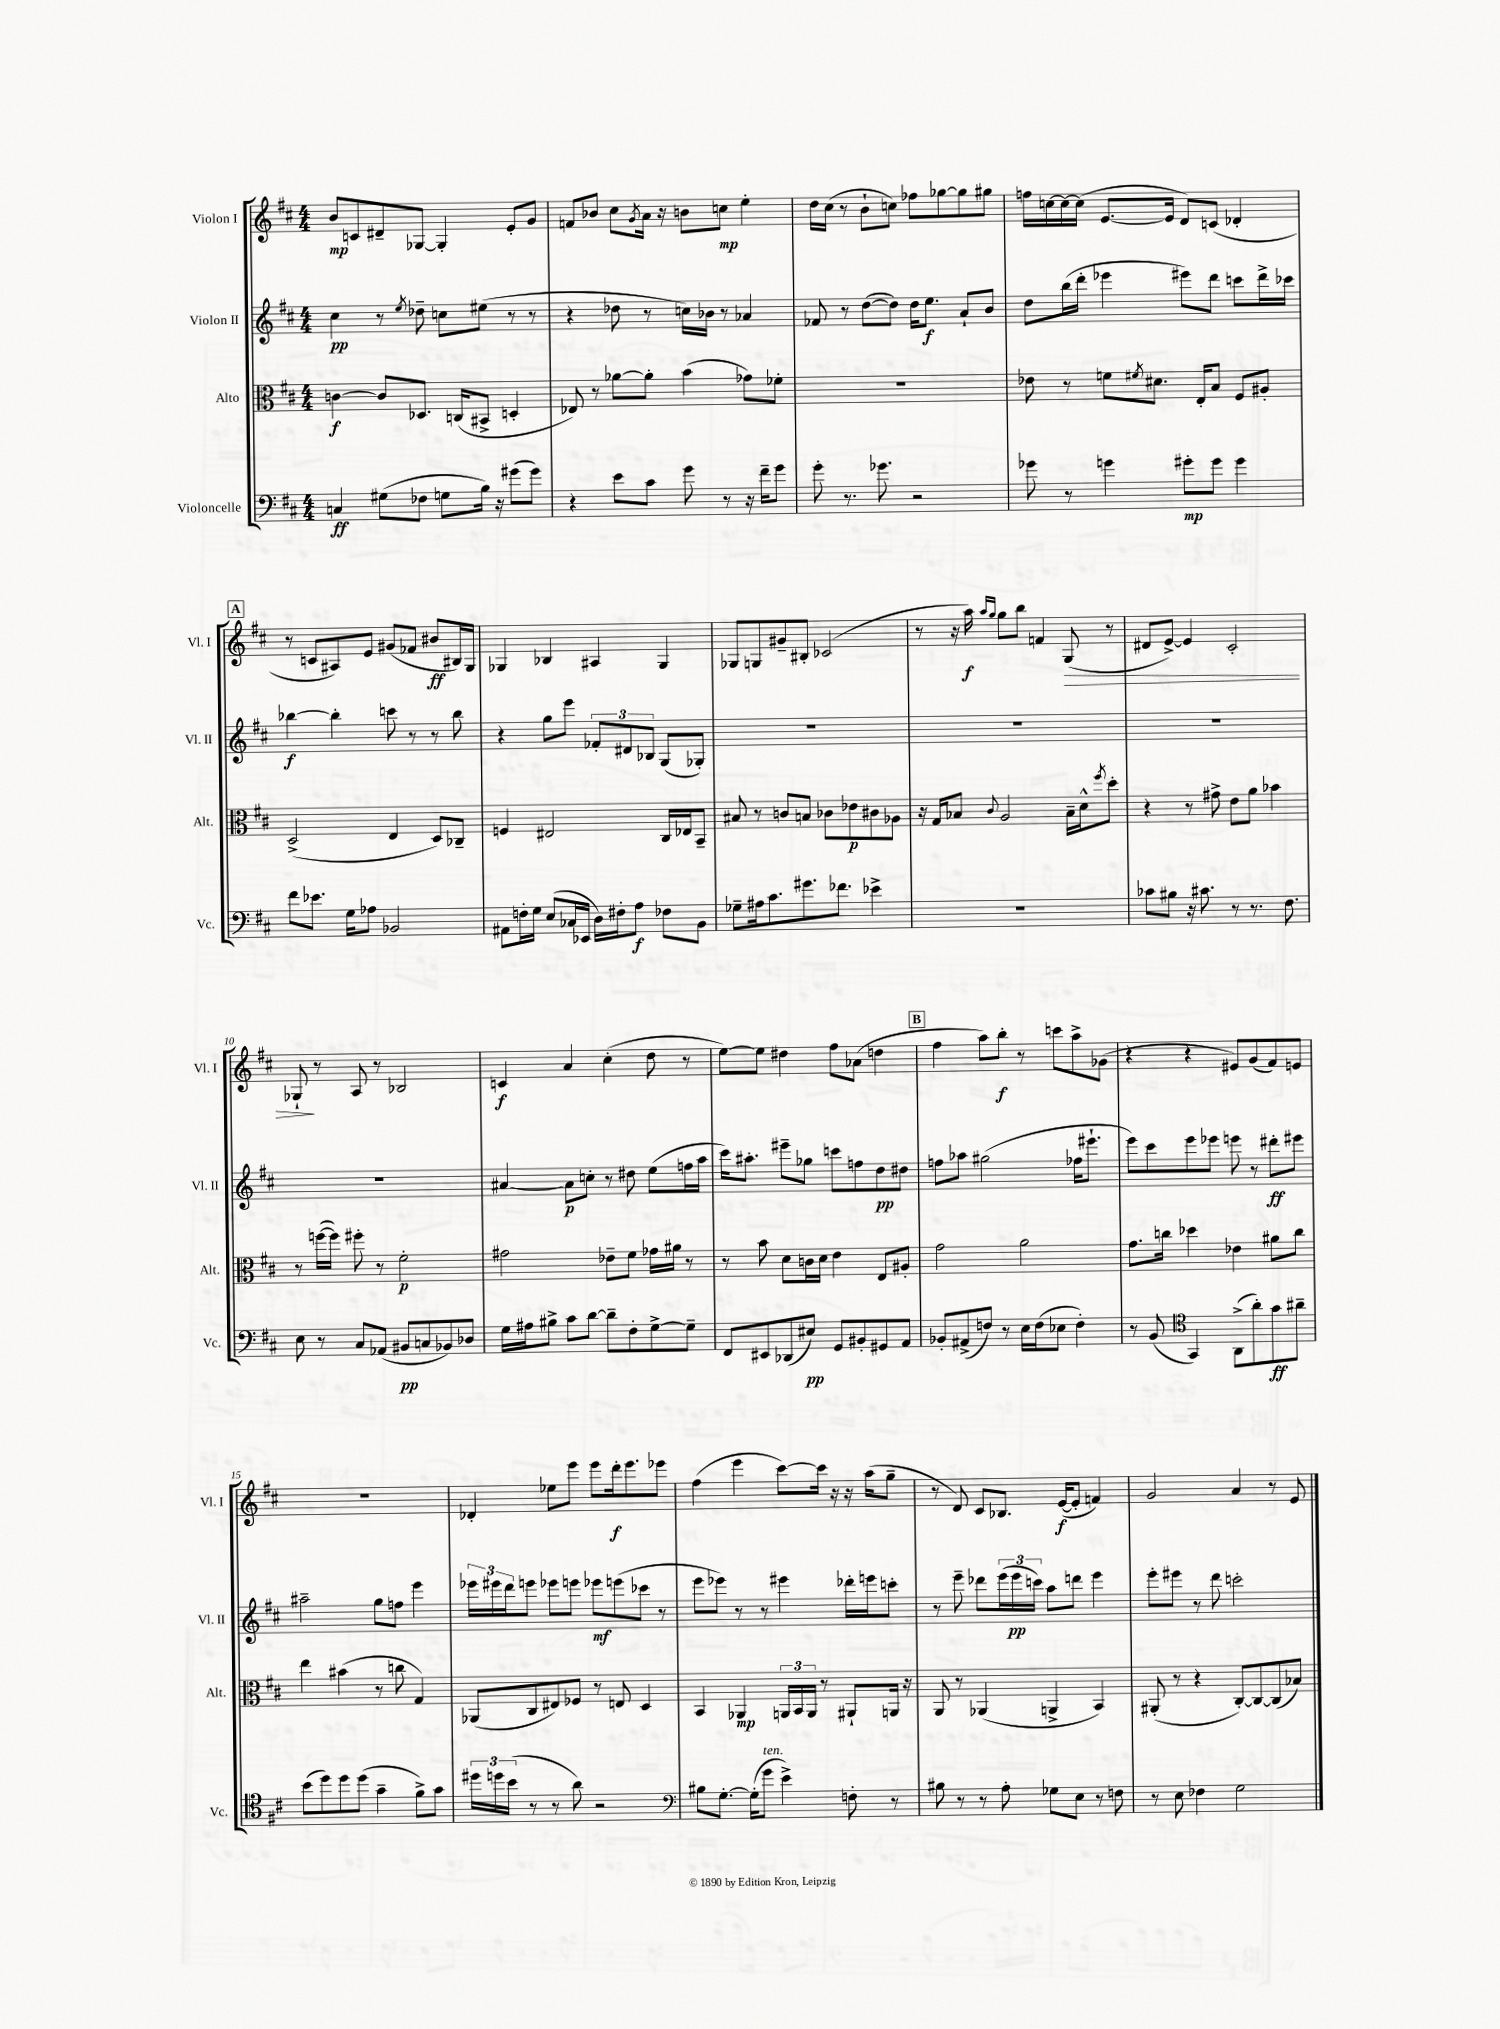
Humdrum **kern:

**kern	**dynam	**kern	**dynam	**kern	**dynam	**kern	**dynam
*part4	*part4	*part3	*part3	*part2	*part2	*part1	*part1
*staff4	*staff4	*staff3	*staff3	*staff2	*staff2	*staff1	*staff1
*I"Violoncelle	*	*I"Alto	*	*I"Violon II	*	*I"Violon I	*
*I'Vc.	*	*I'Alt.	*	*I'Vl. II	*	*I'Vl. I	*
*clefF4	*	*clefC3	*	*clefG2	*	*clefG2	*
*k[f#c#]	*	*k[f#c#]	*	*k[f#c#]	*	*k[f#c#]	*
*M4/4	*	*M4/4	*	*M4/4	*	*M4/4	*
=1	=1	=1	=1	=1	=1	=1	=1
4Cn/	ff	[4cn\	f	4cc#\	pp	8b/L	mp
.	.	.	.	.	.	8cn/	.
(8G#X\L	.	8c/L]	.	8r	.	8d#X~/	.
.	.	.	.	8qee/	.	.	.
8F-X\J	.	8.D-X/J	.	8dd-X~\	.	[8G-X/J	.
8Gn\L	.	.	.	8ccn\L	.	4G-'/]	.
.	.	(16Cn/KL	.	.	.	.	.
16B\Jk)	.	8BB#X^/J	.	(8ee#X\J	.	.	.
16r	.	.	.	.	.	.	.
(8g#X\L	.	4Dn'/	.	8r	.	8e'/L	.
8g#\J)	.	.	.	8r	.	8g/J	.
=2	=2	=2	=2	=2	=2	=2	=2
4r	.	8E-X/)	.	4r	.	8fn/L	.
.	.	8r	.	.	.	8b-X/J	.
8e\L	.	[8a-X\L	.	8dd-X\	.	8cc#\L	.
.	.	.	.	.	.	8qg/	.
8c#\J	.	8a-'\J]	.	8r	.	16a\Jk	.
.	.	.	.	.	.	16r	.
8g\	.	(4b\	.	16ccn\LL)	.	8bn\L	.
.	.	.	.	16b-X\JJ	.	.	.
8r	.	.	.	8r	.	8ccn\J	mp
16r	.	8g-X\L)	.	4a-X/	.	4ee'\	.
16f#~\KL	.	.	.	.	.	.	.
8g\J	.	8f-X'\J	.	.	.	.	.
=3	=3	=3	=3	=3	=3	=3	=3
8g'\	.	1r	.	8f-X/	.	16dd\LL	.
.	.	.	.	.	.	(16cc#\JJ	.
8.r	.	.	.	8r	.	8r	.
.	.	.	.	([8dd\L	.	8b`\L	.
8.g-X\	.	.	.	.	.	.	.
.	.	.	.	8dd\J])	.	8ccn\J)	.
2r	.	.	.	16dd\KL	.	8ff-X\L	.
.	.	.	.	8.ee\J	f	.	.
.	.	.	.	.	.	[8gg-X\	.
.	.	.	.	8a`/L	.	8gg-\]	.
.	.	.	.	8b/J	.	8gg#X\J	.
=4	=4	=4	=4	=4	=4	=4	=4
8g-X\	.	8e-X\	.	8dd\L	.	16ffn\LL	.
.	.	.	.	.	.	[16ccn\	.
8r	.	8r	.	(16bb\L	.	16cc\_	.
.	.	.	.	16ddd'\JJ	.	(16cc\JJ]	.
4gn\	.	8fn\L	.	4eee-X\	.	[8.e/L	.
.	.	8qf#X/	.	.	.	.	.
.	.	8.d#X\J	.	.	.	.	.
.	.	.	.	.	.	16e/Jk]	.
8g#X'\L	mp	.	.	8eee#X\L)	.	8d/L)	.
.	.	16E'/KL	.	.	.	.	.
8g#\J	.	8B/J	.	8ddd\J	.	(8cn/J	.
4g#\	.	8F#/L	.	8cccn\L	.	4d-X'/	.
.	.	8A#X'/J	.	16ddd^\L	.	.	.
.	.	.	.	16ccc-X\JJ	.	.	.
!!LO:LB:g=z
!!LO:REH:place=s1:t=A
=5	=5	=5	=5	=5	=5	=5	=5
8f#\L	.	(2D^/	.	[4bb-X\	f	8r	.
8.e-X\J	.	.	.	.	.	8cn/L	.
.	.	.	.	4bb-'\]	.	8A#X/)	.
16G\KL	.	.	.	.	.	.	.
8A-X\J	.	.	.	.	.	8e/J	.
2BB-X/	.	4E/	.	8cccn\	.	(8g#X/L	.
.	.	.	.	8r	.	8f-X/J	.
.	.	8D/L)	.	8r	.	8b#X/L	ff
.	.	8C-X~/J	.	8bb-\	.	16B#X/L)	.
.	.	.	.	.	.	16G/JJ	.
=6	=6	=6	=6	=6	=6	=6	=6
8AA#X\L	.	4Fn/	.	4r	.	4G-X/	.
16Fn'\L	.	.	.	.	.	.	.
16G\JJ	.	.	.	.	.	.	.
(8E/L	.	2E#X/	.	8gg\L	.	4B-X/	.
16C-X/L	.	.	.	8eee\J	.	.	.
16EE-X/JJ	.	.	.	.	.	.	.
16D\LL)	.	.	.	12f-X'/L	.	4A#X/	.
16F#X'\J	.	.	.	.	.	.	.
.	.	.	.	12d#X/	.	.	.
8A\J	f	.	.	.	.	.	.
.	.	.	.	12B-X/J	.	.	.
8F-X\L	.	16C#/LL	.	(8G/L	.	4G-/	.
.	.	16E-X/J	.	.	.	.	.
8BB\J	.	8BB~/J	.	8G-X'/J)	.	.	.
=7	=7	=7	=7	=7	=7	=7	=7
8G-X~\L	.	8B#X/	.	1r	.	8G-X/L	.
16A#X\k	.	8r	.	.	.	8Gn/	.
8.c#\	.	.	.	.	.	.	.
.	.	8cn/L	.	.	.	8g#X~/	.
8.g#X\	.	8Bn/J	.	.	.	8B#X'/J	.
.	.	8c-X\L	.	.	.	(2c-X/	.
8.f-X\J	.	.	.	.	.	.	.
.	.	8e-X\	p	.	.	.	.
4e-X^\	.	8c#X\	.	.	.	.	.
.	.	8A-X\J	.	.	.	.	.
=8	=8	=8	=8	=8	=8	=8	=8
1r	.	16r	.	1r	.	8r	.
.	.	16G/KL	.	.	.	.	.
.	.	8B-X/J	.	.	.	16r	.
.	.	.	.	.	.	16aa\)	f
.	.	.	.	.	.	16qqaa/LL	.
.	.	8qqc#/	.	.	.	16qqgg/JJ	.
.	.	2A/	.	.	.	8gg\L	.
.	.	.	.	.	.	8bb\J	.
.	.	.	.	.	.	4fn/	.
!	!	!	!	!	!	!	!LO:HP:b
.	.	16B-~\LL	.	.	.	(8G/	>
.	.	16d^^\J	.	.	.	.	.
.	.	8qff#/	.	.	.	.	.
.	.	8dd'\J	.	.	.	8r	.
=9	=9	=9	=9	=9	=9	=9	=9
8c-X\L	.	4r	.	1r	.	8d#X/L	.
8B#X\J	.	.	.	.	.	[8e^/J)	.
16r	.	8r	.	.	.	4e/]	.
8.c#X\	.	.	.	.	.	.	.
.	.	8g#X^\	.	.	.	.	.
8r	.	8e\L	.	.	.	2c#'/	.
8.r	.	8a\J	.	.	.	.	.
.	.	4b-X\	.	.	.	.	.
8.F#\	.	.	.	.	.	.	.
!!LO:LB:g=z
=10	=10	=10	=10	=10	=10	=10	=10
8E\	.	8r	.	1r	.	8G-X`/	.
8r	.	([16ffn\LL	.	.	.	8r	]
.	.	16ff\JJ])	.	.	.	.	.
8C#/L	.	8ff#X'\	.	.	.	8A/	.
(8AA-X/J	.	8r	.	.	.	8r	.
8BB#X/L	pp	2f#'\	p	.	.	2B-X/	.
8Cn/	.	.	.	.	.	.	.
8BB-X/)	.	.	.	.	.	.	.
8D-X/J	.	.	.	.	.	.	.
=11	=11	=11	=11	=11	=11	=11	=11
16G\LL	.	2g#X\	.	[4a#X/	.	4cn/	f
16A#X\J	.	.	.	.	.	.	.
8B#X^\J	.	.	.	.	.	.	.
8c#\L	.	.	.	8a#\L]	p	4a/	.
[8d\J	.	.	.	8ccn'\J	.	.	.
8d~\L]	.	8e-X~\L	.	8r	.	(4cc#'\	.
8F#'\	.	8f#\J	.	8dd#X\	.	.	.
[8G^\	.	16g-X\LL	.	(8ee\L	.	8dd\	.
.	.	16a#X\JJ	.	.	.	.	.
8G~\J]	.	8r	.	16ffn\L	.	8r	.
.	.	.	.	16aa\JJ	.	.	.
=12	=12	=12	=12	=12	=12	=12	=12
8FF#/L	.	8r	.	16ccc#\KL)	.	[8ee\L)	.
.	.	.	.	8.aa#X'\J	.	.	.
8EE#X/	.	8b\	.	.	.	8ee\J]	.
(8DD-X/	.	8d\L	.	8eee#X~\L	.	4dd#X\	.
8E#X/J)	pp	16cn\L	.	8gg-X\J	.	.	.
.	.	16d\JJ	.	.	.	.	.
8GG/L	.	4e\	.	8cccn\L	.	8ff#\L	.
8BB#X'/	.	.	.	8ffn\	.	(8a-X\J	.
8GG#X/	.	8E/L	.	8dd\	pp	4ddn\	.
8AA/J	.	8A#X'/J	.	8dd#X\J	.	.	.
!!LO:REH:place=s1:t=B
=13	=13	=13	=13	=13	=13	=13	=13
8BB-X'/L	.	2g\	.	8ffn\L	.	4ff#\	.
(8AA#X^/	.	.	.	8aa-X\J	.	.	.
8Fn/J)	.	.	.	(2gg#X\	.	8aa\L)	.
8r	.	.	.	.	.	8bb'\J	f
16E\LL	.	2a\	.	.	.	8r	.
(16F\J	.	.	.	.	.	.	.
8E-X\J	.	.	.	.	.	8cccn\L	.
4F'\)	.	.	.	16ff-X\KL	.	8aa^\	.
.	.	.	.	8.eee#X`\J	.	.	.
.	.	.	.	.	.	(8g-X\J	.
=14	=14	=14	=14	=14	=14	=14	=14
8r	.	8.g\L	.	8eee\L)	.	4r	.
(8BB/	.	.	.	8ccc#\	.	.	.
.	.	16ccn\Jk	.	.	.	.	.
*clefC4	*	*	*	*	*	*	*
4GG/)	.	4dd-X\	.	8eee\	.	4r	.
.	.	.	.	8eee-X\J	.	.	.
(8AA^\L	.	4e-X\	.	8eeen\	.	8e#X/L)	.
8a'\)	.	.	.	8r	.	(8g/	.
8g\	ff	8a#X\L	.	8ddd#X'\L	ff	8f#/)	.
8a#X~\J	.	8cc\J	.	8eee#X\J	.	8en/J	.
!!LO:LB:g=z
=15	=15	=15	=15	=15	=15	=15	=15
(8b\L	.	4ee\	.	2aa#X~\	.	1r	.
8dd\)	.	.	.	.	.	.	.
8dd\	.	(4b#X\	.	.	.	.	.
(8dd\J	.	.	.	.	.	.	.
4g~\	.	8r	.	8gg\L	.	.	.
.	.	8ccn\	.	8ffn\J	.	.	.
8f#^\L)	.	4G/)	.	4eee\	.	.	.
8g\J	.	.	.	.	.	.	.
=16	=16	=16	=16	=16	=16	=16	=16
24dd#X\LL	.	(8AA-X/L	.	24eee-X\LL	.	4d-X'/	.
24ddn\	.	.	.	24eee#X\	.	.	.
(24b\JJ	.	.	.	24ddd\J	.	.	.
8r	.	8C#/	.	8eeen\J	.	.	.
8r	.	8E#X/)	.	8eee-X\L	.	8ee-X\L	.
8a\)	.	8F-X/J	.	8eeen\J	.	8eee\J	.
2r	.	8r	.	8eee-X\L	mf	8eee\L	.
.	.	8En/	.	(8eeen\	.	16ddd'\k	f
.	.	.	.	.	.	8.eee\	.
.	.	4D/	.	8ccc-X\J	.	.	.
.	.	.	.	8r	.	8eee-X\J	.
=17	=17	=17	=17	=17	=17	=17	=17
*clefF4	*	*	*	*	*	*	*
8B#X\L	.	4BB/	.	8eee\L	.	(4ff#\	.
[8.G'\J	.	.	.	8eee-X\J)	.	.	.
.	.	4AA-X/	mp	8r	.	4eee\	.
(16G'\KL]	.	.	.	.	.	.	.
!LO:TX:a:i:t=ten.	!	!	!	!	!	!	!
8g\J	.	.	.	8r	.	.	.
4e^\)	.	24AAn/LL	.	4eee#X\	.	[8ccc#\L)	.
.	.	24BB/	.	.	.	.	.
.	.	24AA/JJ	.	.	.	.	.
.	.	8r	.	.	.	16ccc#\Jk]	.
.	.	.	.	.	.	16r	.
8Fn'\	.	8AA#X`/L	.	16ddd-X'\LL	.	16r	.
.	.	.	.	16eeen\J	.	(16aa\KL	.
8r	.	16AAn/Jk	.	8cccn'\J	.	8gg~\J	.
.	.	16r	.	.	.	.	.
=18	=18	=18	=18	=18	=18	=18	=18
8B#X\	.	8AA/	.	8r	.	8r	.
8r	.	8r	.	8eee~\	.	8d/)	.
8r	.	(4AA-X/	.	8ddd-X\L	.	8c#/L	.
8A'\	.	.	.	(24eee\L	.	8.B-X/J	.
.	.	.	.	24eee\	pp	.	.
.	.	.	.	24cccn\JJ)	.	.	.
8G-X\L	.	4AAn^/	.	8aa\L	.	.	.
.	.	.	.	.	.	([16e/KL	f
8E\J	.	.	.	8dddn\J	.	8e'/J]	.
8r	.	4BB/)	.	4eee\	.	4fn/)	.
8Fn\	.	.	.	.	.	.	.
=19	=19	=19	=19	=19	=19	=19	=19
8r	.	(8AA#X'/	.	8eee'\L	.	2g/	.
8E\	.	8r	.	8eee#X\J	.	.	.
4F-X\	.	4r	.	8r	.	.	.
.	.	.	.	8ddd\	.	.	.
2G\	.	[8C#'/L)	.	2cccn'\	.	4a/	.
.	.	8C#/_	.	.	.	.	.
.	.	(8C#/]	.	.	.	8r	.
.	.	8B-X/J)	.	.	.	8e/	.
==	==	==	==	==	==	==	==
*-	*-	*-	*-	*-	*-	*-	*-
